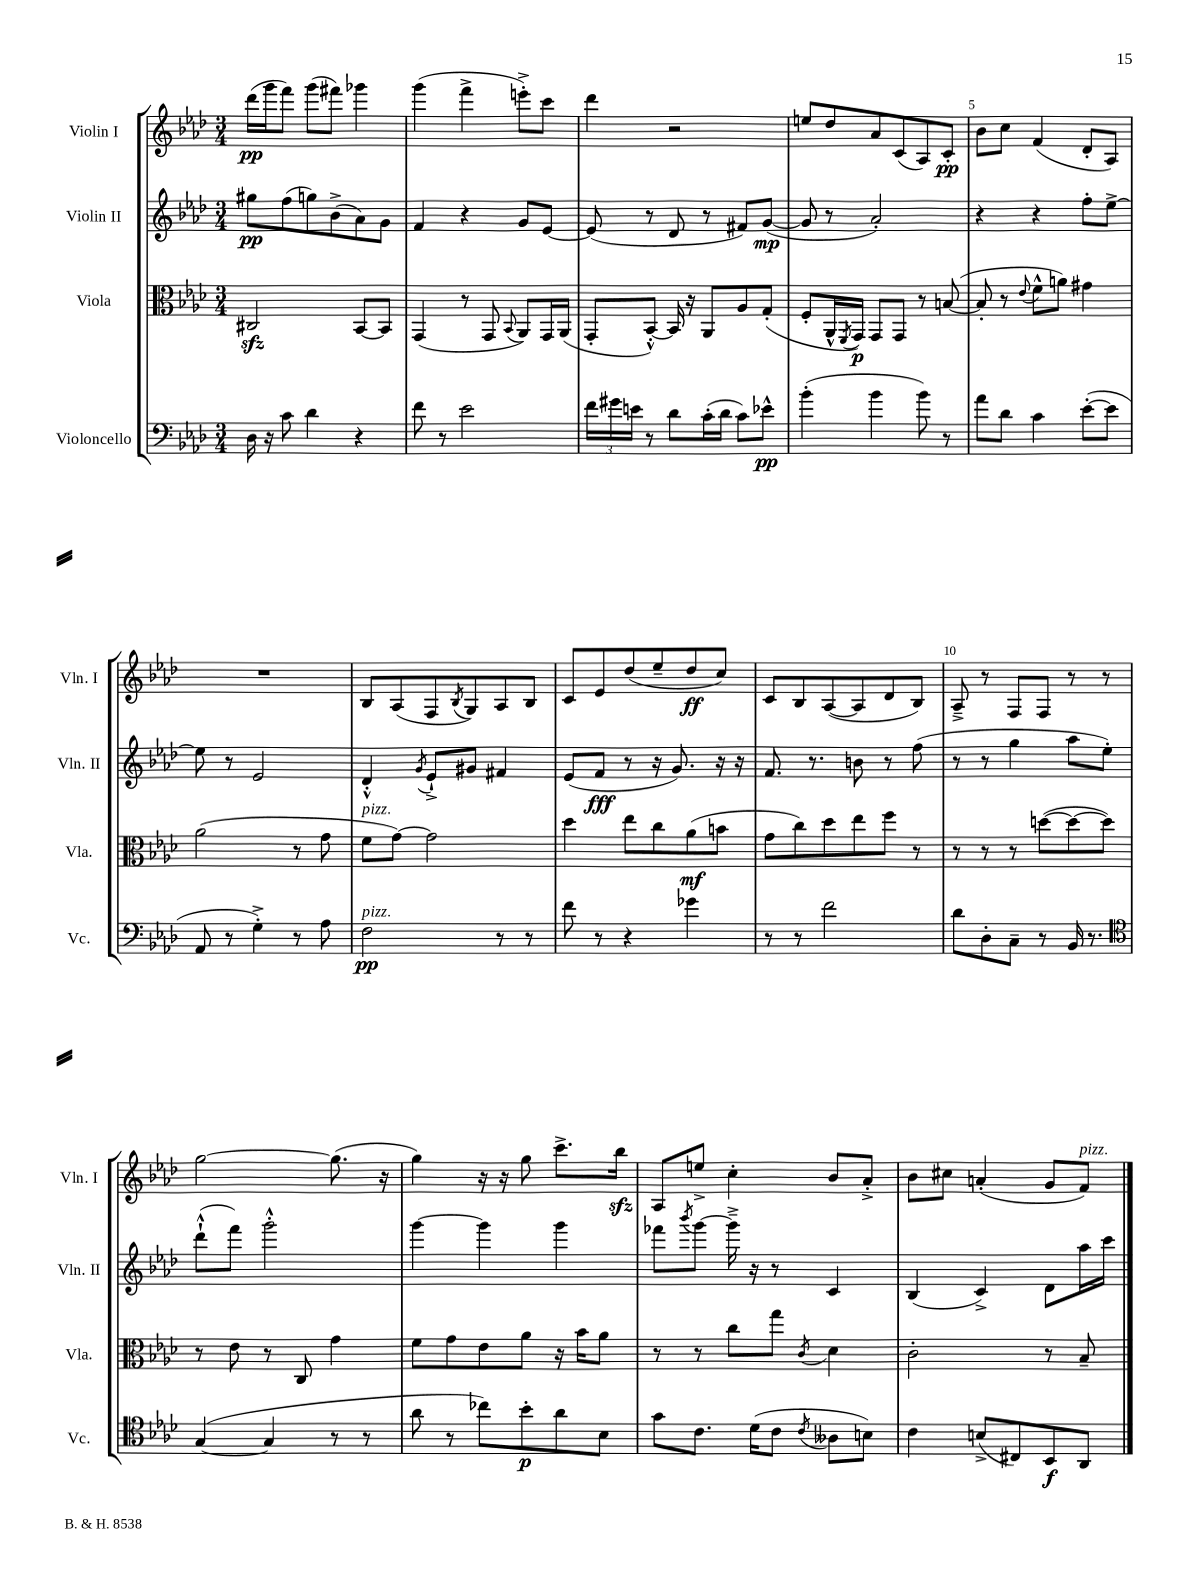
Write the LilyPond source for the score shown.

<<
\new StaffGroup <<
\new Staff = "s0" \with { instrumentName = "Violin I" shortInstrumentName = "Vln. I" } {
    \clef treble \key aes \major \numericTimeSignature \time 3/4
    des'''16\pp( g'''16 f'''8) g'''8( fis'''8) ges'''4 |
    g'''4( f'''4-> e'''8-.->) c'''8 |
    des'''4 r2 |
    e''8 des''8 aes'8 c'8( aes8) c'8-.\pp |
    bes'8 c''8 f'4( des'8-. aes8) |
    R2. |
    bes8 aes8( f8 \acciaccatura { bes8 } g8) aes8 bes8 |
    c'8 ees'8 des''8( ees''8-- des''8\ff c''8) |
    c'8 bes8 aes8~( aes8 des'8 bes8) |
    aes8---> r8 f8 f8 r8 r8 |
    g''2~ g''8.( r16 |
    g''4) r16 r16 g''8 c'''8.-> bes''16\sfz |
    aes8 e''8-> c''4-. bes'8 aes'8-.-> |
    bes'8 cis''8 a'4-.( g'8 f'8^\markup { \italic "pizz." }) \bar "|." |
}
\new Staff = "s1" \with { instrumentName = "Violin II" shortInstrumentName = "Vln. II" } {
    \clef treble \key aes \major \numericTimeSignature \time 3/4
    gis''8\pp f''8( g''8) bes'8->( aes'8) g'8 |
    f'4 r4 g'8 ees'8~ |
    ees'8( r8 des'8 r8 fis'8) g'8~\mp( |
    g'8 r8 aes'2-.) |
    r4 r4 f''8-. ees''8~-> |
    ees''8 r8 ees'2 |
    des'4-.-^ \acciaccatura { g'8 } ees'8-!-> gis'8 fis'4 |
    ees'8( f'8\fff r8 r16 g'8.) r16 r16 |
    f'8. r8. b'8 r8 f''8( |
    r8 r8 g''4 aes''8 ees''8-.) |
    des'''8-!-^( f'''8) g'''2-.-^ |
    g'''4~ g'''4 g'''4 |
    fes'''8 \acciaccatura { bes'''8 } g'''8~ g'''16---> r16 r8 c'4 |
    bes4( c'4->) des'8 aes''16 c'''16 \bar "|." |
}
\new Staff = "s2" \with { instrumentName = "Viola" shortInstrumentName = "Vla." } {
    \clef alto \key aes \major \numericTimeSignature \time 3/4
    cis2\sfz bes,8~ bes,8 |
    g,4( r8 g,8 \appoggiatura { bes,8 } aes,8) g,16 aes,16( |
    g,8-. bes,8~-.-^) bes,16 r16 aes,8 aes8 g8-.( |
    f8-. aes,16-^ \acciaccatura { f,8 } g,16\p) g,8 g,8 r8 b8~( |
    b8-. r8 \appoggiatura { ees'8 } f'8-^ a'8) gis'4 |
    aes'2( r8 g'8 |
    f'8^\markup { \italic "pizz." } g'8~) g'2 |
    des''4 ees''8 c''8 aes'8\mf( b'8 |
    g'8 c''8) des''8 ees''8 f''8 r8 |
    r8 r8 r8 d''8~( d''8~ d''8) |
    r8 ees'8 r8 c8 g'4 |
    f'8 g'8 ees'8 aes'8 r16 bes'16 aes'8 |
    r8 r8 c''8 g''8 \acciaccatura { c'8 } des'4 |
    c'2-. r8 bes8-- \bar "|." |
}
\new Staff = "s3" \with { instrumentName = "Violoncello" shortInstrumentName = "Vc." } {
    \clef bass \key aes \major \numericTimeSignature \time 3/4
    des16 r16 c'8 des'4 r4 |
    f'8 r8 ees'2 |
    \tuplet 3/2 { f'16 gis'16 e'16 } r8 des'8 c'16-.( des'16 c'8) ees'8-^\pp |
    bes'4-.( bes'4 bes'8) r8 |
    aes'8 des'8 c'4 ees'8~-.( ees'8 |
    aes,8 r8 g4-.->) r8 aes8 |
    f2\pp^\markup { \italic "pizz." } r8 r8 |
    f'8 r8 r4 ges'4 |
    r8 r8 f'2 |
    des'8 des8-. c8-- r8 bes,16 r8. |
    \clef tenor g4~( g4 r8 r8 |
    aes'8 r8 ces''8) bes'8-.\p aes'8 bes8 |
    g'8 c'8. des'16( c'8 \acciaccatura { c'8 } aeses8 b8) |
    c'4 b8->( cis8) bes,8\f aes,8 \bar "|." |
}
>>
>>
\layout { \context { \Score \override BarNumber.break-visibility = ##(#f #t #t) barNumberVisibility = #(every-nth-bar-number-visible 5) } }
